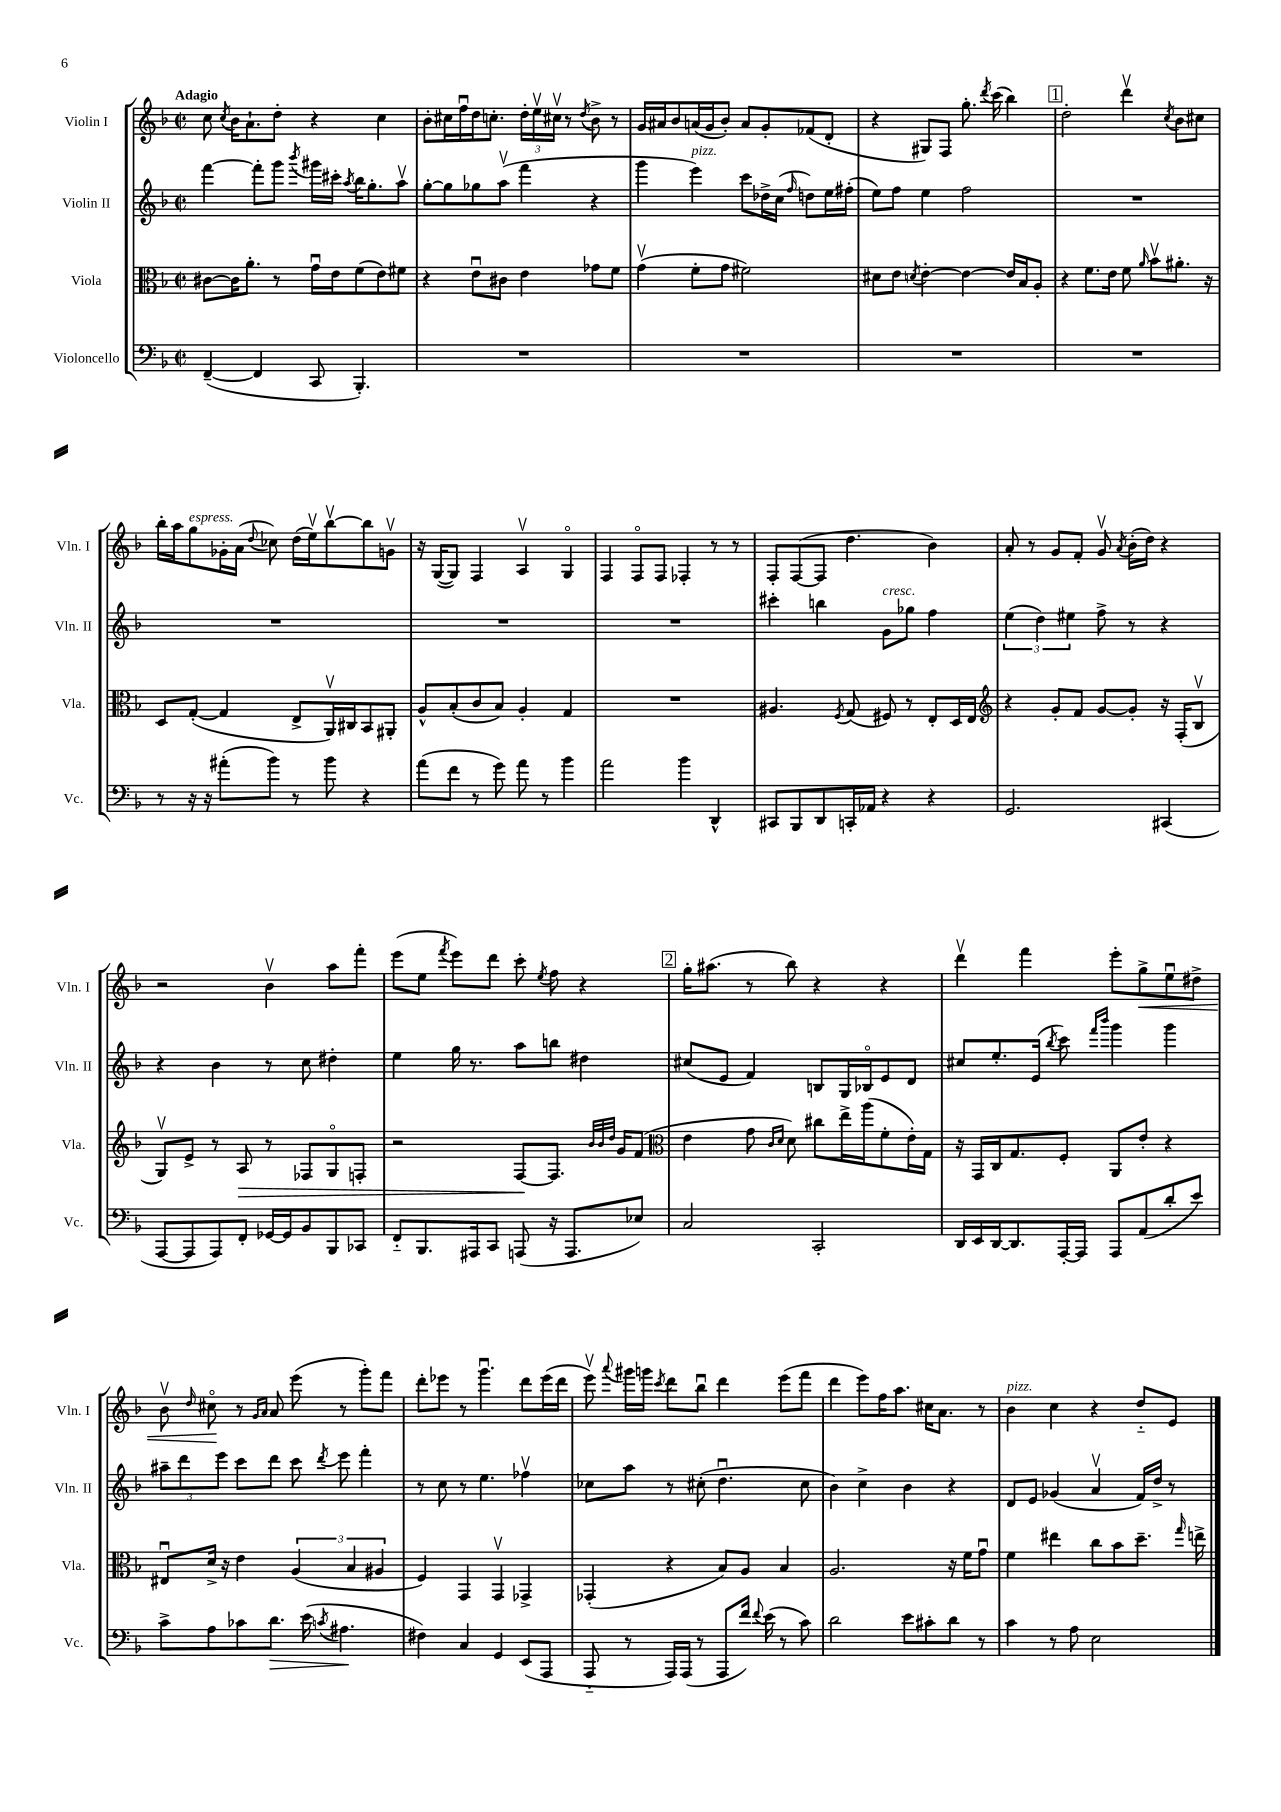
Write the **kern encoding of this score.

**kern	**dynam	**kern	**dynam	**kern	**kern	**dynam
*part4	*part4	*part3	*part3	*part2	*part1	*part1
*staff4	*staff4	*staff3	*staff3	*staff2	*staff1	*staff1
*I"Violoncello	*	*I"Viola	*	*I"Violin II	*I"Violin I	*
*I'Vc.	*	*I'Vla.	*	*I'Vln. II	*I'Vln. I	*
*clefF4	*	*clefC3	*	*clefG2	*clefG2	*
*k[b-]	*	*k[b-]	*	*k[b-]	*k[b-]	*
*M2/2	*	*M2/2	*	*M2/2	*M2/2	*
*met(c|)	*	*met(c|)	*	*met(c|)	*met(c|)	*
=1	=1	=1	=1	=1	=1	=1
!	!	!	!	!	!LO:TX:a:B:t=Adagio	!
([4FF~/	.	[8c#X\L	.	[4fff\	8cc\	.
.	.	.	.	.	8qcc/	.
.	.	16c#\K]	.	.	16b-\KL	.
.	.	8.a'\J	.	.	8.a`\	.
4FF/]	.	.	.	8fff'\L]	.	.
.	.	8r	.	8ggg\J	8dd'\J	.
.	.	.	.	8qbbb-/	.	.
8CC/	.	16gu\LL	.	16ggg#X\LL	4r	.
.	.	16e\J	.	16ccc#X'\JJ	.	.
.	.	.	.	8qaa/	.	.
4.BBB-'/)	.	(8f\	.	16bb-\KL	.	.
.	.	.	.	8.gg'\	.	.
.	.	8e\)	.	.	4cc\	.
.	.	8f#X\J	.	8aav\J	.	.
=2	=2	=2	=2	=2	=2	=2
1r	.	4r	.	[8gg'\L	8b-'\L	.
.	.	.	.	8gg\]	16cc#X\L	.
.	.	.	.	.	16ffu\	.
.	.	8eu\L	.	8gg-X\	16dd\J	.
.	.	.	.	.	8.ccn'\J	.
.	.	8c#X\J	.	(8aav\J	.	.
.	.	4e\	.	4fff\	24dd'\LL	.
.	.	.	.	.	24eev\	.
.	.	.	.	.	24cc#Xv\JJ	.
.	.	.	.	.	8r	.
.	.	.	.	.	8qdd/	.
.	.	8g-X\L	.	4r	8b-^\	.
.	.	8f\J	.	.	8r	.
=3	=3	=3	=3	=3	=3	=3
1r	.	(4gv\	.	4ggg\	16g/LL	.
.	.	.	.	.	16a#X/J	.
.	.	.	.	.	8b-/	.
!	!	!	!	!LO:TX:a:i:t=pizz.	!	!
.	.	8f'\L	.	4eee\)	(16an/L	.
.	.	.	.	.	16g/J	.
.	.	8g\J	.	.	8b-'/J)	.
.	.	2f#X\)	.	8ccc\L	8a/L	.
.	.	.	.	16dd-X^\L	8g'/	.
.	.	.	.	(16cc\JJ	.	.
.	.	.	.	16qqff/	.	.
.	.	.	.	8ddn\L)	(8f-X/	.
.	.	.	.	16ee\L	8d'/J	.
.	.	.	.	(16ff#X'\JJ	.	.
=4	=4	=4	=4	=4	=4	=4
1r	.	8d#X\L	.	8ee\L)	4r	.
.	.	8e\J	.	8ff\J	.	.
.	.	8qdn/	.	.	.	.
.	.	[4e'\	.	4ee\	8G#X/L)	.
.	.	.	.	.	8F/J	.
.	.	4e\_	.	2ff\	8.gg'\	.
.	.	.	.	.	8qddd/	.
.	.	.	.	.	(16ccc\	.
.	.	16e/LL]	.	.	4bb-\)	.
.	.	16B-/J	.	.	.	.
.	.	8A'/J	.	.	.	.
!!LO:REH:place=s1:t=1
=5	=5	=5	=5	=5	=5	=5
1r	.	4r	.	1r	2dd'\	.
.	.	8.f\L	.	.	.	.
.	.	16e\Jk	.	.	.	.
.	.	8f\	.	.	4dddv\	.
.	.	16qqa/	.	.	.	.
.	.	8b-v\L	.	.	.	.
.	.	.	.	.	8qcc/	.
.	.	8.a#X'\J	.	.	8b-\L	.
.	.	.	.	.	8cc#X\J	.
.	.	16r	.	.	.	.
!!LO:LB:g=z
=6	=6	=6	=6	=6	=6	=6
8r	.	8D/L	.	1r	16bb-'\LL	.
.	.	.	.	.	16aa\J	.
!	!	!	!	!	!LO:TX:a:i:t=espress.	!
16r	.	([8G'/J	.	.	8gg\	.
16r	.	.	.	.	.	.
(8a#X'\L	.	4G/]	.	.	16g-X'\L	.
.	.	.	.	.	(16a\JJ	.
.	.	.	.	.	8qqdd/	.
8b-\J)	.	.	.	.	8cc-X\)	.
8r	.	8E^/L	.	.	(16dd\LL	.
.	.	.	.	.	16eev\J)	.
8b-\	.	16AAv/L)	.	.	[8bb-v\	.
.	.	16C#X/J	.	.	.	.
4r	.	8BB-/	.	.	8bb-\]	.
.	.	8AA#X'/J	.	.	8gnv\J	.
=7	=7	=7	=7	=7	=7	=7
(8a\L	.	8A^^/L	.	1r	16r	.
.	.	.	.	.	([16G/KL	.
8f\J	.	(8B-'/	.	.	8G/J])	.
8r	.	8c/	.	.	4F/	.
8g\)	.	8B-/J)	.	.	.	.
8a\	.	4A'/	.	.	4Av/	.
8r	.	.	.	.	.	.
4b-\	.	4G/	.	.	4G/	.
=8	=8	=8	=8	=8	=8	=8
2a\	.	1r	.	1r	4F/	.
.	.	.	.	.	8F/L	.
.	.	.	.	.	8F/J	.
4b-\	.	.	.	.	4F-X'/	.
4DD^^/	.	.	.	.	8r	.
.	.	.	.	.	8r	.
=9	=9	=9	=9	=9	=9	=9
8CC#X/L	.	4.A#X/	.	4ccc#X'\	8F'/L	.
8BBB-/	.	.	.	.	([8F/	.
8DD/	.	.	.	4bbn\	8F/J]	.
.	.	8qF/	.	.	.	.
16CCn'/L	.	(8G/	.	.	4.dd\	.
16AA-X/JJ	.	.	.	.	.	.
!	!	!	!	!LO:TX:a:i:t=cresc.	!	!
4r	.	8F#X/)	.	8g\L	.	.
.	.	8r	.	8gg-X\J	.	.
4r	.	8E'/L	.	4ff\	4b-\)	.
.	.	16D/L	.	.	.	.
.	.	16E/JJ	.	.	.	.
=10	=10	=10	=10	=10	=10	=10
*	*	*clefG2	*	*	*	*
2.GG/	.	4r	.	(6ee\	8a'/	.
.	.	.	.	.	8r	.
.	.	.	.	6dd\)	.	.
.	.	8g'/L	.	.	8g/L	.
.	.	.	.	6ee#X\	.	.
.	.	8f/J	.	.	8f'/J	.
.	.	[8g/L	.	8ff^\	8gv/	.
.	.	.	.	.	8qa/	.
.	.	8g'/J]	.	8r	(16b-'\LL	.
.	.	.	.	.	16dd\JJ)	.
(4CC#X/	.	16r	.	4r	4r	.
.	.	(16F'/KL	.	.	.	.
.	.	8B-v/J	.	.	.	.
!!LO:LB:g=z
=11	=11	=11	=11	=11	=11	=11
[8AAA/L	.	8Gv/L)	.	4r	2r	.
8AAA/]	.	8e^/J	.	.	.	.
8AAA/)	.	8r	.	4b-\	.	.
!	!	!	!LO:HP:b	!	!	!
8FF'/J	.	8A/	>	.	.	.
[16GG-X/LL	.	8r	.	8r	4b-v\	.
16GG-/J]	.	.	.	.	.	.
8BB-/	.	8F-X/L	.	8cc\	.	.
8BBB-/	.	8G/	.	4dd#X'\	8aa\L	.
8CC-X/J	.	8Fn'/J	.	.	8fff'\J	.
=12	=12	=12	=12	=12	=12	=12
8FF/L	.	2r	.	4ee\	(8eee\L	.
8.BBB-/	.	.	.	.	8ee\J	.
.	.	.	.	.	8qfff/	.
.	.	.	.	16gg\	8eee\L)	.
16AAA#X/k	.	.	.	8.r	.	.
8CC/J	.	.	.	.	8ddd\J	.
(8AAAn/	.	[8F/L	.	8aa\L	8ccc'\	.
.	.	.	.	.	8qee/	.
16r	.	8.F/J]	]	8bbn\J	8ff\	.
8.AAA/L	.	.	.	.	.	.
.	.	.	.	4dd#X\	4r	.
.	.	32qqb-/LLL	.	.	.	.
.	.	32qqb-/	.	.	.	.
.	.	32qqdd/JJJ	.	.	.	.
.	.	16g/KL	.	.	.	.
8E-X/J)	.	(8f/J	.	.	.	.
!!LO:REH:place=s1:t=2
=13	=13	=13	=13	=13	=13	=13
*	*	*clefC3	*	*	*	*
2C/	.	4e\	.	(8cc#X/L	16gg'\KL	.
.	.	.	.	.	(8.aa#X\J	.
.	.	.	.	8e/J	.	.
.	.	8g\	.	4f/)	8r	.
.	.	16qqc/LL	.	.	.	.
.	.	16qqd/JJ	.	.	.	.
.	.	8d\)	.	.	8bb-\)	.
2CC'/	.	8cc#X\L	.	8Bn/L	4r	.
.	.	16ee^\L	.	16G/L	.	.
.	.	(16aa\J	.	16B-X/J	.	.
.	.	8f'\	.	8e/	4r	.
.	.	16e'\L)	.	8d/J	.	.
.	.	16G\JJ	.	.	.	.
=14	=14	=14	=14	=14	=14	=14
16DD/LL	.	16r	.	8cc#X/L	4dddv\	.
16EE/	.	16GG/LL	.	.	.	.
[16DD/J	.	16C/J	.	8.ee'/	.	.
8.DD/]	.	8.G/	.	.	.	.
.	.	.	.	.	4fff\	.
.	.	.	.	(16e/Jk	.	.
.	.	.	.	8qbb-/	.	.
[16AAA'/L	.	8F'/J	.	8ccc\)	.	.
16AAA/JJ]	.	.	.	.	.	.
.	.	.	.	16qqfff/LL	.	.
.	.	.	.	16qqbbb-/JJ	.	.
8AAA/L	.	8AA/L	.	4ggg\	8eee'\L	.
!	!	!	!	!	!	!LO:HP:b
(8AA/	.	8e'/J	.	.	8gg^\	<
8d'/	.	4r	.	4ggg\	8eeu\	.
8e/J)	.	.	.	.	8dd#X^\J	.
!!LO:LB:g=z
=15	=15	=15	=15	=15	=15	=15
8c^\L	.	8E#Xu/L	.	12aa#X~\L	8b-v\	.
.	.	.	.	12ddd\	.	.
.	.	.	.	.	16qqdd/	.
8A\	.	16d^/Jk	.	.	8cc#X\	.
.	.	.	.	12eee\J	.	.
.	.	16r	.	.	.	.
8c-X\	.	4e\	.	8ccc\L	8r	[
.	.	.	.	.	16qqg/LL	.
.	.	.	.	.	16qqa/JJ	.
!	!LO:HP:b	!	!	!	!	!
8.d\J	>	.	.	8ddd\J	8a/	.
.	.	(6A/	.	8ccc\	(8eee\	.
(16e\	.	.	.	.	.	.
8qcn/	.	.	.	8qddd/	.	.
4.A#X\	.	.	.	8eee\	8r	.
.	.	6B-/	.	.	.	.
.	.	.	.	4fff'\	8ggg'\L)	.
.	.	6A#X/	.	.	.	.
.	.	.	.	.	8fff\J	.
.	]	.	.	.	.	.
=16	=16	=16	=16	=16	=16	=16
4F#X\)	.	4F/)	.	8r	8ddd'\L	.
.	.	.	.	8cc\	8eee-X\J	.
4C/	.	4GG/	.	8r	8r	.
.	.	.	.	4.ee\	4.gggu\	.
4GG/	.	4GGv/	.	.	.	.
(8EE/L	.	4GG-X^/	.	4ff-Xv\	8ddd\L	.
8AAA/J	.	.	.	.	(16eee-\L	.
.	.	.	.	.	16ddd\JJ	.
=17	=17	=17	=17	=17	=17	=17
8AAA/	.	(4GG-X'/	.	8cc-X\L	8eeev\)	.
.	.	.	.	.	8qqaaa/	.
8r	.	.	.	8aa\J	16ggg#X\LL	.
.	.	.	.	.	16gggn\JJ	.
.	.	.	.	.	8qccc/	.
16AAA/LL)	.	4r	.	8r	8ddd\L	.
(16AAA/JJ	.	.	.	.	.	.
8r	.	.	.	(8cc#X'\	8bb-u\J	.
8AAA/L	.	8B-/L)	.	4.ddu\	4ddd\	.
16f/Jk)	.	8A/J	.	.	.	.
8qqf/	.	.	.	.	.	.
(16e\	.	.	.	.	.	.
8r	.	4B-/	.	.	(8eee\L	.
8c\)	.	.	.	8cc#\	8fff\J	.
=18	=18	=18	=18	=18	=18	=18
2d\	.	2.A/	.	4b-\)	4ddd\	.
.	.	.	.	4cc^\	8eee\L)	.
.	.	.	.	.	16ff\K	.
.	.	.	.	.	8.aa\J	.
8e\L	.	.	.	4b-\	.	.
8c#X'\	.	.	.	.	16cc#X\KL	.
.	.	.	.	.	8.a\J	.
8d\J	.	16r	.	4r	.	.
.	.	16f\KL	.	.	.	.
8r	.	8gu\J	.	.	8r	.
=19	=19	=19	=19	=19	=19	=19
!	!	!	!	!	!LO:TX:a:i:t=pizz.	!
4c\	.	4f\	.	8d/L	4b-\	.
.	.	.	.	8e/J	.	.
8r	.	4ee#X\	.	(4g-X/	4cc\	.
8A\	.	.	.	.	.	.
2E\	.	8cc\L	.	4av/	4r	.
.	.	8b-\	.	.	.	.
.	.	8.dd~\J	.	16f/LL)	8dd/L	.
.	.	.	.	16dd^/JJ	.	.
.	.	.	.	8r	8e/J	.
.	.	16qqgg/	.	.	.	.
.	.	16een^\	.	.	.	.
==	==	==	==	==	==	==
*-	*-	*-	*-	*-	*-	*-
